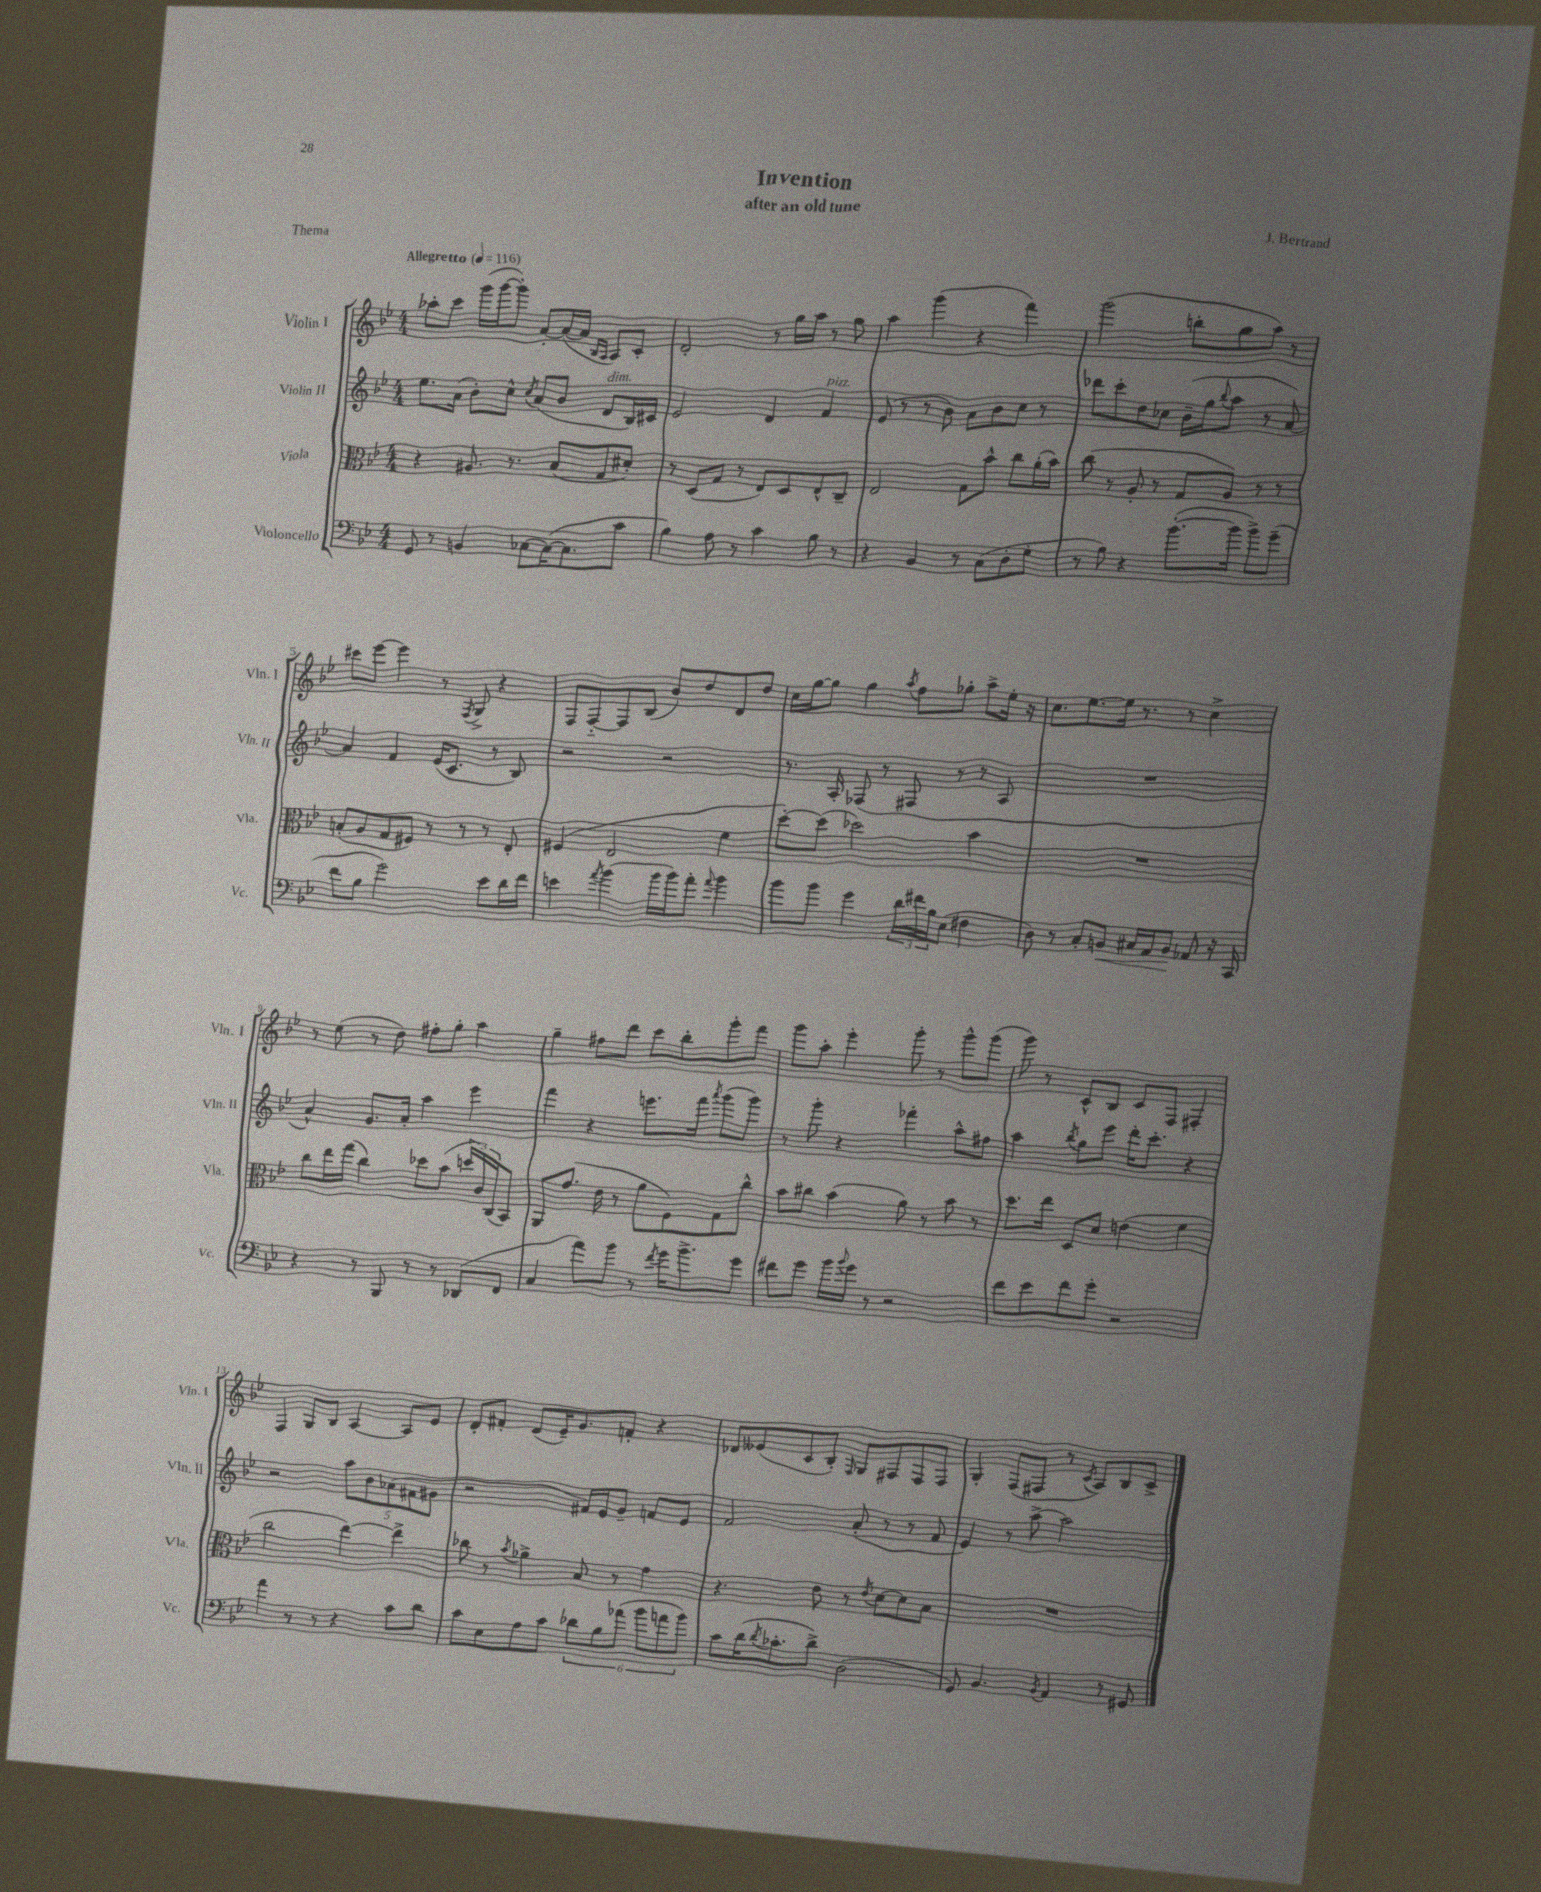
\header { title = "Invention" composer = "J. Bertrand" subtitle = "after an old tune" piece = "Thema" }
<<
\new StaffGroup <<
\new Staff = "s0" \with { instrumentName = "Violin I" shortInstrumentName = "Vln. I" } {
    \clef treble \key bes \major \numericTimeSignature \time 4/4 \tempo "Allegretto" 4 = 116
    aes''8-. c'''8 g'''16( g'''16~ g'''8-.) a'8~-. a'16~( a'16 \grace { bes16 a16 } a8) c'8-. |
    d'2-. r8 g''16 a''16 r8 g''8 |
    a''4 g'''4( r4 f'''4) |
    g'''2( b''8-. g''8 a''8) r8 |
    cis'''8 ees'''8~ ees'''4 r8 \acciaccatura { f8 } g8-> r4 |
    f8 f8~-_ f8 bes8( bes'8) d''8 d'8 d''8 |
    c''16 g''16~ g''8 g''4 \acciaccatura { a''8 } f''8 ges''8-. a''8-> ees''16-. r16 |
    c''8. ees''8.~ ees''16 r8. r8 c''4-> |
    r8 ees''8( r8 d''8) fis''8-. g''8-. a''4 |
    g''4-- fis''8 d'''8 c'''8 bes''8-. g'''8-. f'''8 |
    g'''8 a''8-. ees'''4-. g'''8-. r8 g'''8-^ g'''8( |
    g'''8) r8 c'8-^ bes8 c'8 f8 fis4-. |
    f4 g8 bes8 a4~ a8 ees'8 |
    d'8-. fis'8-. d'8( ees'16--) g'8. f'8-. r4 |
    des'8 eeses'8( c'8 bes8-.) \grace { f16 } g8 fis8 fis8 fis8 |
    g4-. f8( fis8 r8 \acciaccatura { c'8 } a8) bes8 c'8-> \bar "|." |
}
\new Staff = "s1" \with { instrumentName = "Violin II" shortInstrumentName = "Vln. II" } {
    \clef treble \key bes \major \numericTimeSignature \time 4/4
    ees''8. a'16( bes'8-.) c''8-^ \acciaccatura { c''8 } a'8( bes'8 d'8^\markup { \italic "dim." } bes16) cis'16 |
    ees'2 d'4 f'4^\markup { \italic "pizz." } |
    ees'8( r8 r8 bes'8) a'8 bes'8 c''8 r8 |
    des'''8 c'''8-. d''8 ces''8 bes'16--( g''16 \appoggiatura { bes''8 } a''8 r8 a'8~) |
    a'4 f'4 ees'16( c'8. r8 bes8) |
    r2 r2 |
    r8. a16-. fes8( r8 fis8 r8 r8 a8 |
    R1 |
    a'4-^) g'8. a'16-. a''4 ees'''4 |
    f'''4 r4 e'''8. f'''16 \acciaccatura { a'''8 } g'''8( g'''8) |
    r8 g'''8-. r4 fes'''4-. a''8-^ fis''8 |
    a''4 \acciaccatura { bes''8 } g''8 ees'''8 d'''16-. c'''8.-. r4 |
    r2 \tuplet 5/4 { a''8 bes'8 aes'8( fis'8 gis'8 } |
    r2 fis'16) ees'16 g'8-- f'8 ees'8 |
    f'2 a'8-.( r8 r8 f'8 |
    ees'4) r8 a''8~-> a''2 \bar "|." |
}
\new Staff = "s2" \with { instrumentName = "Viola" shortInstrumentName = "Vla." } {
    \clef alto \key bes \major \numericTimeSignature \time 4/4
    r4 ais8. r8. bes8( g8 dis'8-.) |
    r8 d8( g8 r8 ees8) d8 ees8-^ c8-- |
    ees2 g8 bes'8-^ c''8 a'16-.( bes'16) |
    c''8( r8 a8-. r8 g8 a8) r8 r8 |
    b8-.( a8 g8 fis8) r8 r8 r8 ees8-. |
    fis4( ees2 f'4 |
    d''8~-.) d''8( des''2) bes'4 |
    R1 |
    c''8 ees''16 g''16( c''4) des''8 bes'8( \tuplet 3/2 { d''16 c'16) c16( } bes,8) |
    a,8 g'8.( ees'16 r8 a'8 f8) g8 c''8-^ |
    bes'8 cis''8 bes'4( a'8) r8 bes'8 r8 |
    d''8. ees''16 d8 d'8 e'4( f'4 |
    c''2 ees''4~) ees''4-> |
    ces''8 r8 \acciaccatura { bes'8 } aes'4-> bes8 r8 g'4 |
    r4. ees'8 r8 \acciaccatura { ees'8 } d'8~ d'8 bes8 |
    R1 \bar "|." |
}
\new Staff = "s3" \with { instrumentName = "Violoncello" shortInstrumentName = "Vc." } {
    \clef bass \key bes \major \numericTimeSignature \time 4/4
    g,8 r8 b,4 ces8~ ces16~( ces8. c'8 |
    bes4) a8 r8 c'4 bes8 r8 |
    r4 bes,4 r8 c8( d8-. g8-. |
    r8 bes8) r4 bes'8.~-.( bes'16 bes'8->) g'8--( |
    f'8 bes8 g'2) ees'8 d'16 f'16 |
    e'4 \acciaccatura { a'8 } bes'4( bes'16 bes'16) a'8-. \appoggiatura { a'8 } bes'4 |
    bes'8 bes'8 g'4 \tuplet 3/2 { d'16 fis'16 bes16 } ees8( fis4 |
    d8) r8 c8-. b,8\< cis16 a,16 b,8\! aes,8 r16 c,16 |
    r4 r8 bes,,8 r8 r8 des,8( f,8 |
    c4 a'8) bes'8 r8 \acciaccatura { f'8 } g'16 bes'8.-> g'8 |
    fis'8 g'8 bes'16 \appoggiatura { bes'8 } g'16 r8 r2 |
    f'8 ees'8 f'8 g'8-. r2 |
    a'4 r8 r8 r4 c'8 d'8 |
    c'8 ees8 a8 c'8 \tuplet 6/4 { des'8 bes8 aes'8( bes'8 a'8 bes'8) } |
    c'8 d'16( \acciaccatura { d'8 } ces'8.-. d'8->) d2( |
    g,8) bes,4. \acciaccatura { bes,8 } a,4 r8 gis,8 \bar "|." |
}
>>
>>
